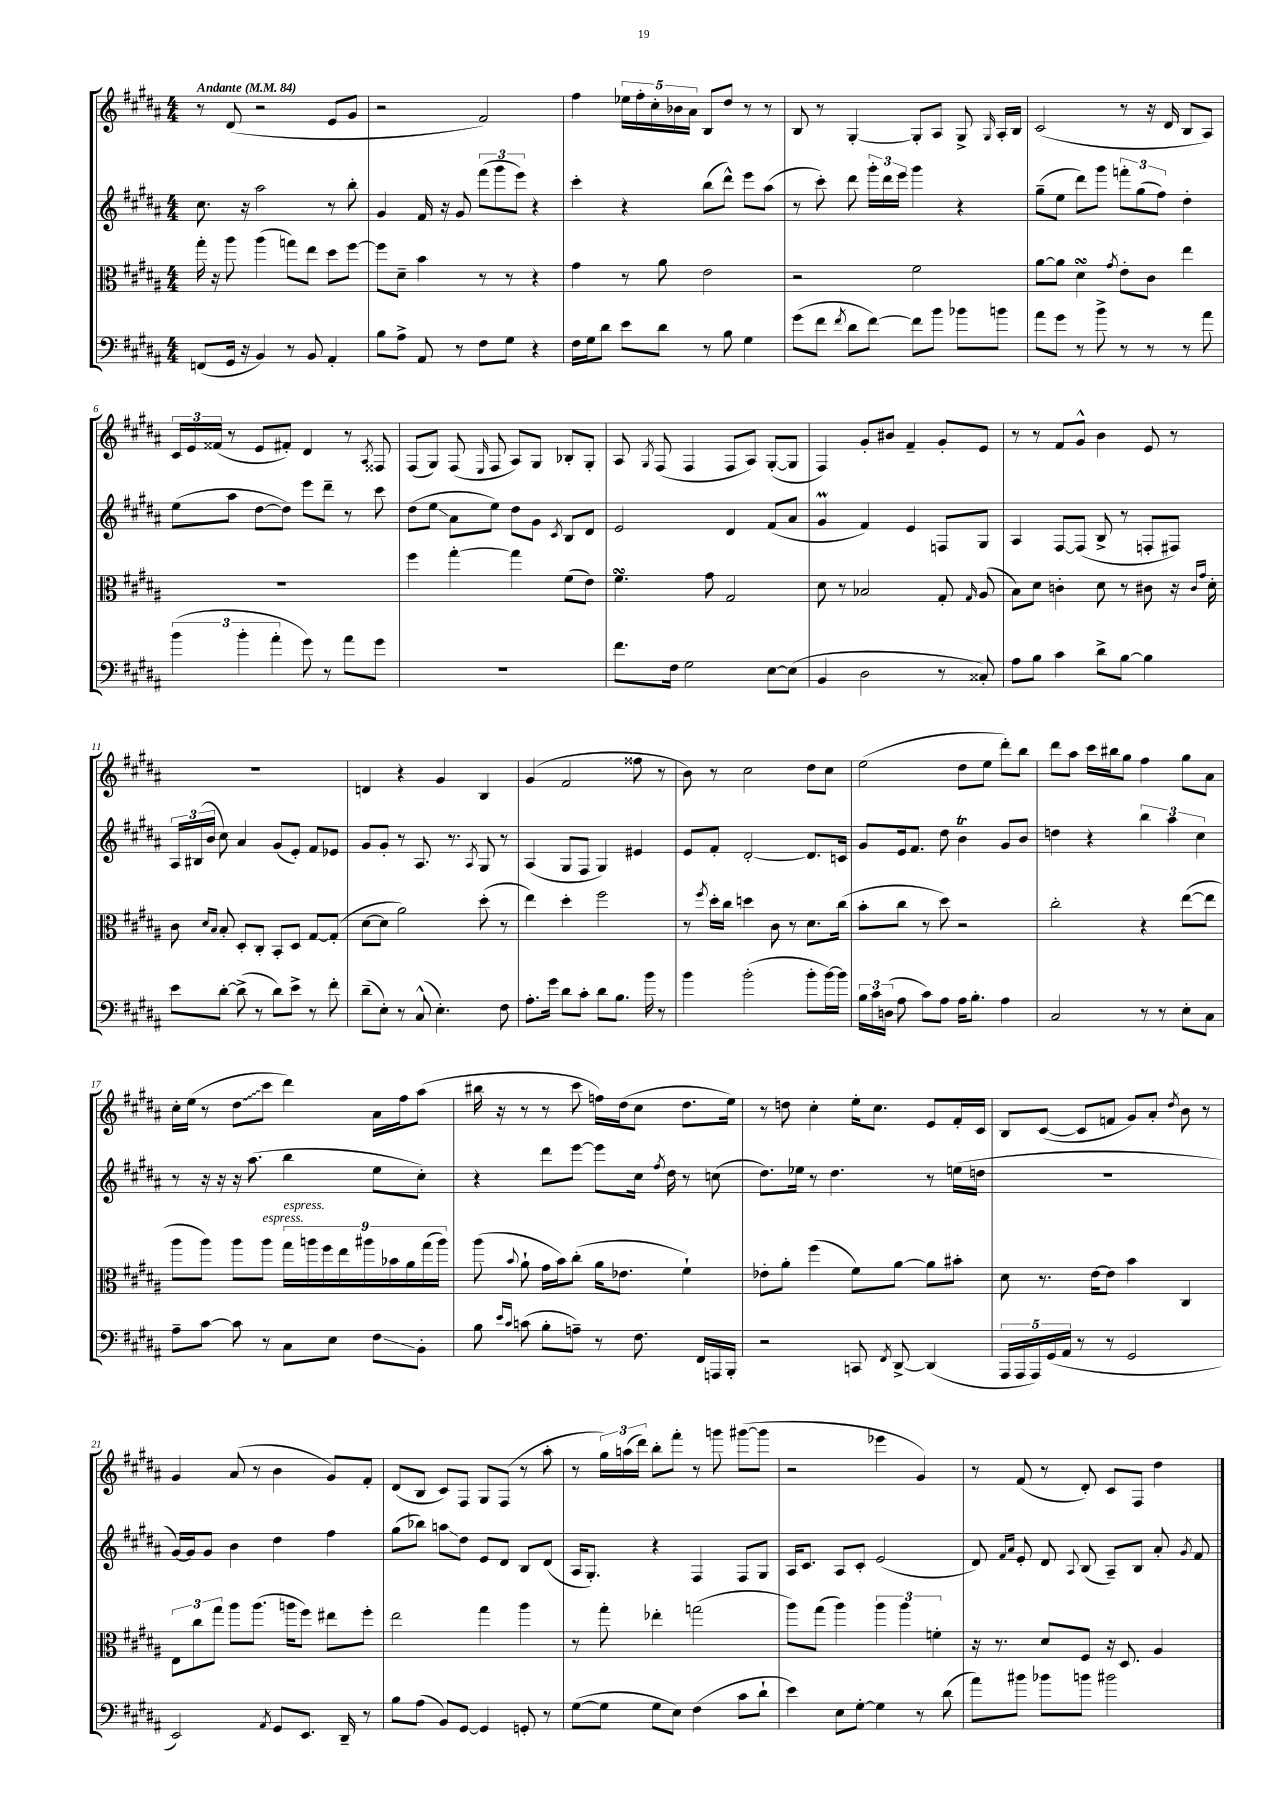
<<
\new StaffGroup <<
\new Staff = "s0" {
    \clef treble \key b \major \numericTimeSignature \time 4/4 \tempo "Andante" 4 = 84
    \autoBeamOff r8 dis'8( r2 e'8[ gis'8] |
    r2 fis'2) |
    fis''4 \tuplet 5/4 { ees''16[ fis''16-. cis''16-. bes'16 ais'16] } b8[ dis''8] r8 r8 |
    b8 r8 gis4~-. gis8[-. ais8] gis8-> \grace { gis16 } ais16[-. b16] |
    cis'2( r8 r16 dis'16 b8[ ais8]) |
    \tuplet 3/2 { cis'16[ e'16 fisis'16]( } r8 e'8[ fis'8]-.) dis'4 r8 \acciaccatura { ais8 } fisis8 |
    fis8[( gis8]) fis8( \grace { e16 } fis8 ais8[) gis8] bes8[-. gis8]-. |
    ais8 \acciaccatura { gis8 } fis8( fis4 fis8[ ais8]) gis8[~-.( gis8] |
    fis4) gis'8[-. bis'8] fis'4-- gis'8[-. e'8] |
    r8 r8 fis'8[ gis'8]-^ b'4 e'8 r8 |
    R1 |
    d'4 r4 gis'4 b4 |
    gis'4( fis'2 fisis''8 r8 |
    b'8) r8 cis''2 dis''8[ cis''8] |
    e''2( dis''8[ e''8] dis'''8[-.) b''8] |
    dis'''8[ ais''8] cis'''16[ bis''16 gis''8] fis''4 gis''8[ ais'8] |
    cis''16[-. e''16]( r8 \once \override Glissando.style = #'zigzag dis''8[\glissando cis'''8] dis'''4) ais'16[ fis''16 ais''8]( |
    bis''16 r16 r8 r8 cis'''8 f''16[) dis''16( cis''8] dis''8.[ e''16]) |
    r8 d''8 cis''4-. e''16[-. cis''8.] e'8[ fis'16-. cis'16] |
    b8[ cis'8]~( cis'8[ f'8] gis'8[) ais'8]-. \acciaccatura { dis''8 } b'8 r8 |
    gis'4 ais'8( r8 b'4 gis'8[) fis'8]-. |
    dis'8[( b8] cis'8[) fis8] gis8[ fis8]( r8 ais''8-. |
    r8 \tuplet 3/2 { gis''16[) a''16( dis'''16]) } b''8[-. fis'''8]-. r8 g'''8 gis'''8[~( gis'''8] |
    r2 ees'''4 gis'4) |
    r8 fis'8( r8 dis'8-.) cis'8[ fis8] dis''4 \bar "|." |
}
\new Staff = "s1" {
    \clef treble \key b \major \numericTimeSignature \time 4/4
    \autoBeamOff cis''8. r16 ais''2 r8 b''8-. |
    gis'4 fis'16 r16 gis'8 \tuplet 3/2 { fis'''8[( gis'''8 e'''8]) } r4 |
    cis'''4-. r4 b''8[( dis'''8]-^) e'''8[ ais''8]( |
    r8 cis'''8-.) dis'''8 \tuplet 3/2 { gis'''16[-. dis'''16 e'''16] } gis'''4 r4 |
    gis''8[--( e''8] dis'''8[) gis'''8] \tuplet 3/2 { f'''8[-. gis''8( fis''8]) } dis''4-. |
    e''8[( ais''8] dis''8[~ dis''8]) e'''8[ dis'''8]-- r8 cis'''8 |
    dis''8[( e''8]\glissando ais'8[ e''8]) dis''8[ gis'8] \acciaccatura { cis'8 } b8[ dis'8] |
    e'2 dis'4 fis'8[( ais'8] |
    gis'4\prall fis'4) e'4 f8[ gis8] |
    ais4 fis8[~ fis8]( b8-> r8 f8[-. fis8]) |
    \tuplet 3/2 { ais16[ bis16( b'16] } cis''8) ais'4 gis'8[( e'8]-.) fis'8[ ees'8] |
    gis'8[ gis'8]-. r8 ais8. r8. \acciaccatura { ais8 } gis8 r8 |
    ais4( gis8[ fis8] gis4) eis'4 |
    e'8[ fis'8]-. dis'2~-. dis'8.[ c'16] |
    gis'8[ e'16 fis'8.] dis''8 b'4\trill gis'8[ b'8] |
    d''4 r4 \tuplet 3/2 { b''4 ais''4 cis''4 } |
    r8 r16 r16 r16 ais''8.( b''4 e''8[ cis''8]-.) |
    r4 dis'''8[ e'''8]~ e'''8[ cis''16] \acciaccatura { fis''8 } dis''16 r8 c''8( |
    dis''8.[) ees''16] r8 dis''4. r8 e''16[( d''16] |
    R1 |
    gis'16[~) gis'16 gis'8] b'4 dis''4 fis''4 |
    gis''8[( bes''8]) a''8[\glissando dis''8] e'8[ dis'8] b8[ dis'8]( |
    ais16[ gis8.]-.) r4 fis4 fis8[ gis8] |
    ais16[ cis'8.] ais8[ cis'8]-. e'2( |
    dis'8) \grace { fis'16[ ais'16] } e'8-. dis'8 \appoggiatura { ais8 } b8( ais8[--) b8] ais'8-. \acciaccatura { gis'8 } fis'8 \bar "|." |
}
\new Staff = "s2" {
    \clef alto \key b \major \numericTimeSignature \time 4/4
    \autoBeamOff gis''16-. r16 ais''8 ais''4( g''8[) e''8] dis''8[ fis''8]~ |
    fis''8[ dis'8]-- b'4 r8 r8 r4 |
    gis'4 r8 ais'8 e'2 |
    r2 fis'2 |
    ais'8[~ ais'8] dis'4\turn \acciaccatura { gis'8 } e'8[-. cis'8] e''4 |
    R1 |
    fis''4 gis''4~-. gis''4 fis'8[( e'8]) |
    fis'4.\turn gis'8 gis2 |
    dis'8 r8 bes2 gis8-. \grace { gis16 } ais8( |
    b8[) dis'8] c'4-. dis'8 r8 cis'8 r16 \grace { cis'16[ gis'16] } dis'16-. |
    cis'8 \grace { dis'16[ b16] } b8-. dis8[-. cis8]-. b,8[-. dis8] gis8[~ gis8]-.( |
    dis'8[~ dis'8] ais'2) dis''8-.( r8 |
    e''4) dis''4-. fis''2 |
    r8 \acciaccatura { fis''8 } dis''16[-. cis''16] d''4 cis'8 r8 dis'8.[ cis''16]( |
    b'8[-. cis''8] r8 dis''8) r2 |
    cis''2-. r4 e''8[~( e''8] |
    ais''8[ ais''8]) ais''8[ ais''8]^\markup { \italic "espress." } \tuplet 9/8 { gis''16[^\markup { \italic "espress." } a''16 fis''16 e''16 ais''16 bes'16 ais'16 gis''16( ais''16]) } |
    ais''8( \appoggiatura { b'8 } ais'8-! gis'16[ b'16) cis''8]-.( ais'16[ ees'8.] fis'4-!) |
    ees'8[-. ais'8]-. fis''4( fis'8[) ais'8]~ ais'8[ bis'8]-. |
    dis'8 r8. e'16[~ e'8] b'4 cis4 |
    \tuplet 3/2 { e8[ cis''8 gis''8] } ais''8[ ais''8.]( a''16[ fis''8]) eis''8[ fis''8]-. |
    e''2 gis''4 ais''4 |
    r8 gis''8-. ees''4-. g''2( |
    ais''8[) gis''8]( ais''4) \tuplet 3/2 { ais''4 ais''4 f'4-. } |
    r16 r8. dis'8[ fis8] r16 dis8. ais4 \bar "|." |
}
\new Staff = "s3" {
    \clef bass \key b \major \numericTimeSignature \time 4/4
    \autoBeamOff f,8[( gis,16] r16 b,4) r8 b,8 ais,4-. |
    b8[ ais8]-> ais,8 r8 fis8[ gis8] r4 |
    fis16[ gis16 dis'8] e'8[ dis'8] r8 b8 gis4 |
    gis'8[( fis'8] \acciaccatura { fis'8 } dis'8[ fis'8]~) fis'8[ b'8] bes'8[ b'8] |
    ais'8[ gis'8] r8 b'8-> r8 r8 r8 ais'8 |
    \tuplet 3/2 { b'4( b'4-. ais'4-. } gis'8) r8 ais'8[ gis'8] |
    R1 |
    fis'8.[ fis16] gis2 e8[~ e8]( |
    b,4 dis2 r8 cisis8-.) |
    ais8[ b8] cis'4 dis'8[-> b8]~ b4 |
    e'8[ dis'8]~-. dis'8->( r8 dis'8[) e'8]-> r8 fis'8-. |
    dis'8[--( e8]-.) r8 cis8-^( e4.-.) fis8 |
    ais8.[-. gis'16] dis'8[ cis'8]-. dis'8[ b8.] b'16 r8 |
    b'4 b'2-.( b'8[-. b'16~) b'16] |
    \tuplet 3/2 { b16[ cis'16 d16]( } ais8 cis'8[) ais8] ais16[ b8.]-. ais4 |
    cis2 r8 r8 e8[-. cis8] |
    ais8[-- cis'8]~ cis'8 r8 cis8[ e8] fis8[\glissando b,8]-. |
    b8 \grace { e'16[ cis'16] } c'8( b8[-. a8]--) r8 fis8. fis,16[ a,,16 b,,16]-. |
    r2 c,8 \acciaccatura { fis,8 } dis,8~-> dis,4( |
    \tuplet 5/4 { ais,,16[ ais,,16 ais,,16) gis,16( ais,16] } r8 r8 gis,2 |
    e,2) \acciaccatura { ais,8 } gis,8[ e,8.] dis,16-- r8 |
    b8[ ais8]( b,8[) gis,8]~ gis,4 g,8-. r8 |
    gis8[~( gis8] gis8[ e8]) fis4( cis'8[ dis'8]-! |
    e'4) e8[ gis8]~-. gis4 r8 dis'8( |
    ais'8[) bis'8] bes'8[ b'8] bis'2 \bar "|." |
}
>>
>>
